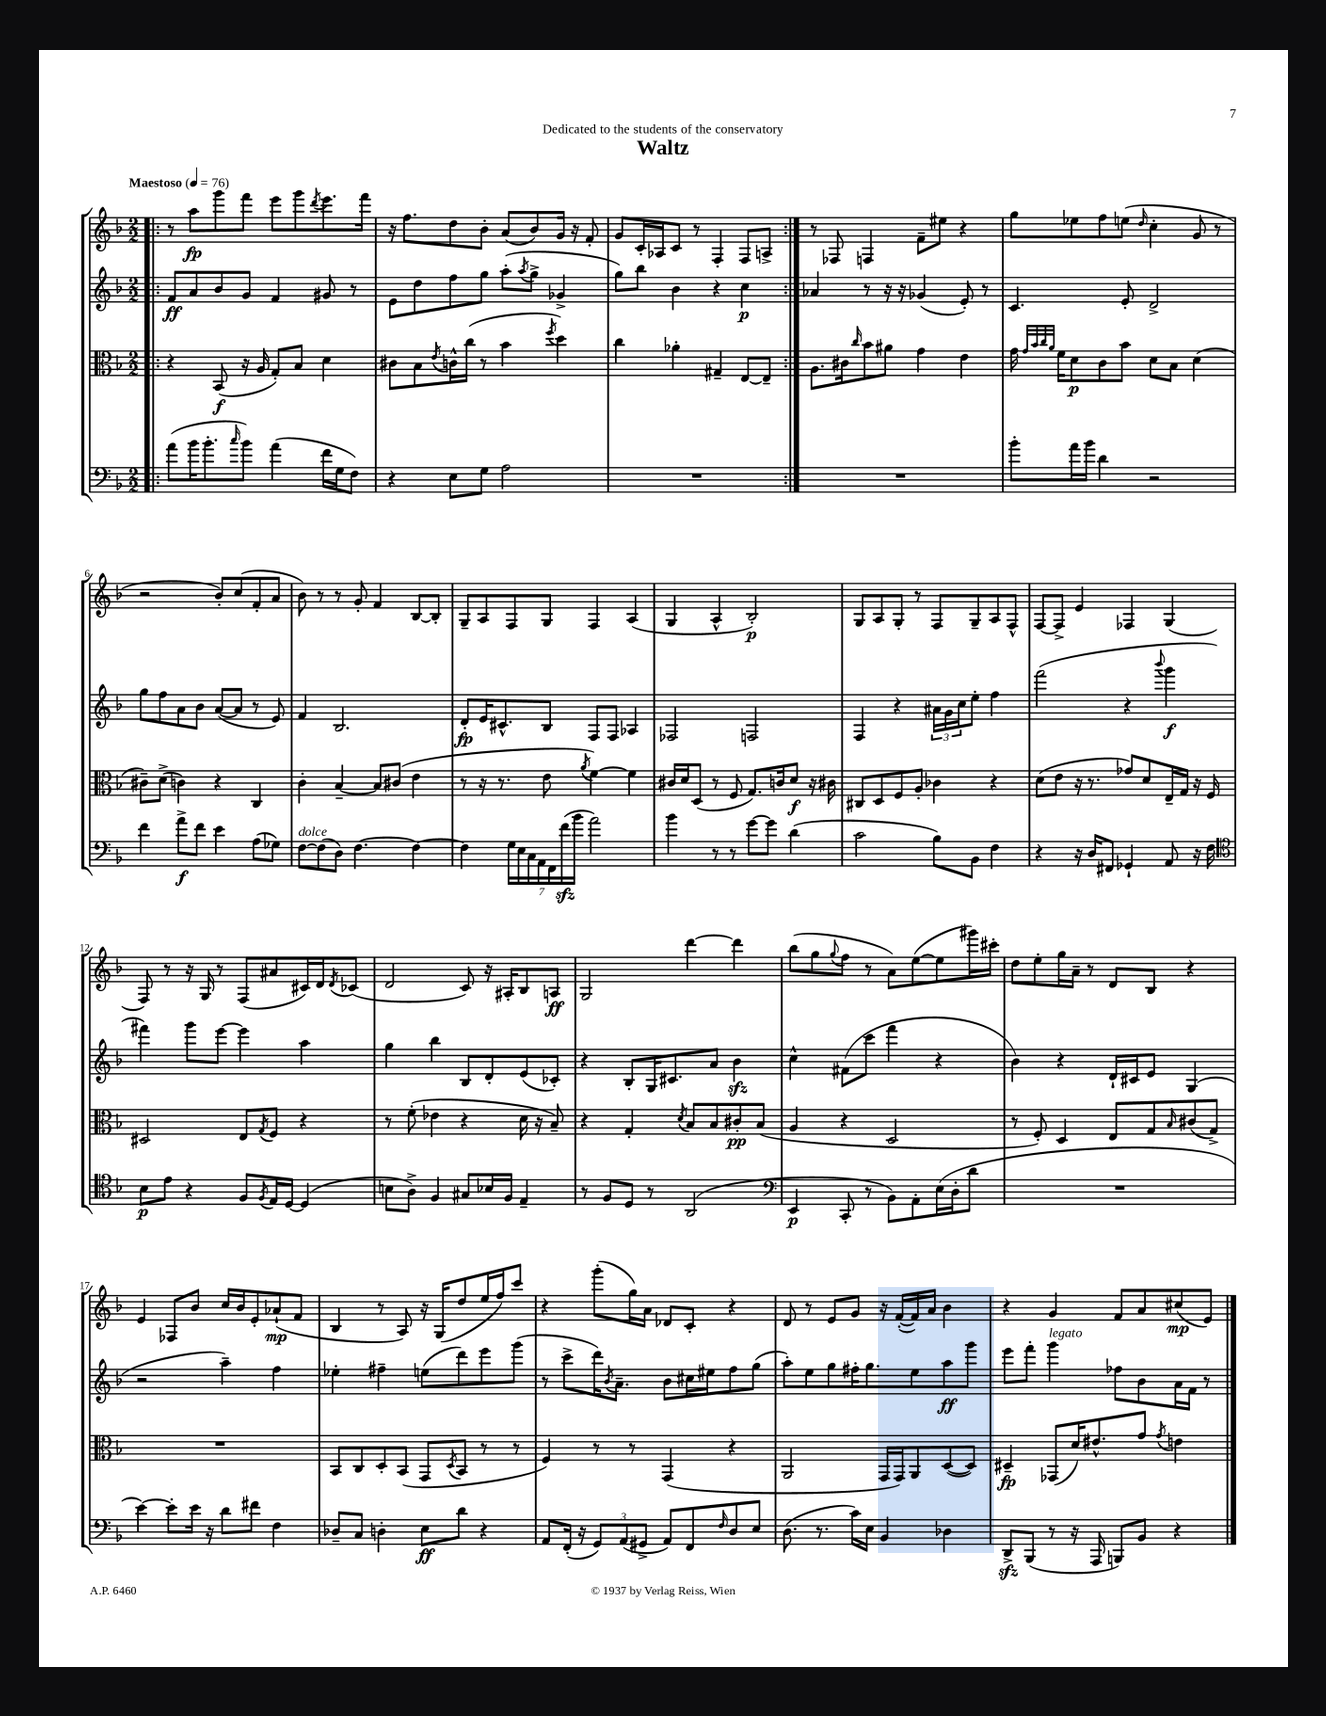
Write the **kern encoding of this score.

**kern	**kern	**kern	**kern
*staff4	*staff3	*staff2	*staff1
*clefF4	*clefC3	*clefG2	*clefG2
*k[b-]	*k[b-]	*k[b-]	*k[b-]
*M2/2	*M2/2	*M2/2	*M2/2
*MM76	*MM76	*MM76	*MM76
=!|:	=!|:	=!|:	=!|:
(8a	4r	8f	8r
16b-	.	8a	8aa
8.b-'	.	.	.
.	(8BB-	8b-	8ggg
16qqcc	.	.	.
8b-)	16r	8g	8fff
.	16A	.	.
(4a	8G')	4f	8eee
.	8B-	.	8ggg
.	.	.	8qddd
16f	4d	8g#	8.eee
16G	.	.	.
8F)	.	8r	.
.	.	.	16fff
=	=	=	=
4r	8c#	8e	16r
.	.	.	8.ff
.	8B-	8dd	.
.	8qe	.	.
8E	16c^^	8ff	8dd
.	(16cc	.	.
8G	8r	8gg	8b-'
2A	4b-	(8aa'	(8a
.	.	8qaa	.
.	.	8gg^	8b-)
.	8qff	.	.
.	4dd)	4g-^	16g
.	.	.	16r
.	.	.	8f'
=	=	=	=
1r	4cc	8gg)	8g
.	.	8bb-	16c'
.	.	.	16A-
.	4a-'	4b-	8c
.	.	.	8r
.	4G#~	4r	4F'
.	[8E	4cc	8F
.	8E~]	.	8A^
=:|!	=:|!	=:|!	=:|!
1r	8.A	4a-	8r
.	.	.	8F-
.	16c#	.	.
.	16qqcc	.	.
.	8b-	8r	4F
.	8a#	16r	.
.	.	16r	.
.	4g	(4g-	8f~
.	.	.	8ee#
.	4e	8e')	4r
.	.	8r	.
=	=	=	=
8b-'	16g	4.c	8gg
.	32qqg	.	.
.	32qqb-	.	.
.	32qqcc	.	.
.	32qqa	.	.
.	16f	.	.
16a	8d	.	8ee-
16b-	.	.	.
4d	8c	.	8ff
.	8b-	8e'	(8ee
.	.	.	16qqdd
2r	8d	2d^	4cc'
.	8B-	.	.
.	(4d	.	8g
.	.	.	8r
=	=	=	=
4f	8c#~)	8gg	2r
.	(8d^	8ff	.
8a^	4c)	8a	.
8f	.	8b-	.
4e	4r	([8a	8b-')
.	.	8a]	(8cc
(8A	4C	8r	8f'
8G-)	.	8e)	8a
=	=	=	=
[8F	4c'	4f	8b-)
(8F]	.	.	8r
8D)	[4B-~	2.B-	8r
[4.F	.	.	8g'
.	8B-]	.	4f
.	(8c#	.	.
4F_	4e	.	[8B-
.	.	.	8B-']
=	=	=	=
4F]	8r	8d'	8G~
.	16r	16e	8A
.	8.r	8.c#^^	.
28G	.	.	8F
28E	.	.	.
28C	.	.	.
28AA	.	.	.
.	8e	8B-	8G
28FF	.	.	.
(28f	.	.	.
28b-	.	.	.
.	8qa	.	.
2a)	[4f)	8F	4F
.	.	8F	.
.	4f]	4A-	(4A
=	=	=	=
4b-	16c#	2F-	4G
.	16d	.	.
.	(8D	.	.
8r	8r	.	4A^^
8r	8F	.	.
[8g	8.G)	2F	2B-')
8g]	.	.	.
.	16c	.	.
(4d	8d	.	.
.	16r	.	.
.	16c#	.	.
=	=	=	=
2c	8C#	4F	8G
.	8D	.	8A
.	8F	4r	8G'
.	8A'	.	8r
8B-)	4c-	24a#	8F
.	.	24g	.
.	.	24cc	.
8BB-	.	8ee'	8G~
4F	4r	4ff	8A
.	.	.	8F^^
=	=	=	=
4r	(8d	(2fff	[8F
.	8e	.	8F^]
16r	16r	.	4e
16D	8.r	.	.
8FF#	.	.	.
4GG-`	8g-)	4r	4F-
.	8d	.	.
.	.	8qqbbb-	.
8AA	16E~	4ggg	(4G
.	16G	.	.
16r	16r	.	.
16F	16F	.	.
=	=	=	=
*clefC4	*	*	*
8B-	2D#	4fff#)	8F)
8e	.	.	8r
4r	.	8ggg	16r
.	.	.	16G
.	.	[8eee	8r
8F	8E	4eee]	(8F
8qF	8qG	.	.
16E	8F	.	8a#
[16D	.	.	.
(4D]	4r	4aa	16c#)
.	.	.	16d
.	.	.	8qd
.	.	.	(8c-
=	=	=	=
8B	8r	4gg	2d
8A^)	(8f'	.	.
4F	4e-	4bb-	.
8G#	4r	8B-	8c)
16B-	.	8d'	16r
16F	.	.	16A#'
4E~	16d	(8e	8B-
.	16r	.	.
.	8B-~)	8c-')	8A
=	=	=	=
8r	4r	4r	2G
8F	.	.	.
8D	4G'	8B-'	.
8r	.	16G	.
.	.	8.c#	.
.	8qd	.	.
(2AA	8B-	.	[4ddd
.	8B-	8a	.
.	8c#'	4b-	4ddd]
.	(8B-	.	.
=	=	=	=
*clefF4	*	*	*
4EE	4A	4cc^^	(8bb-
.	.	.	8gg
.	.	.	8qqgg
8CC'	4r	(8f#	8ff
8r	.	8ccc	8r
8BB-)	2D	4fff	8a)
8AA'	.	.	([8ee
(16E	.	4r	8ee]
16D'	.	.	.
8d	.	.	16ggg#)
.	.	.	16ccc#'
=	=	=	=
1r	8r	4b-)	8dd
.	8F')	.	8ee'
.	4D	4r	16gg
.	.	.	16a~
.	.	.	8r
.	8E	16d`	8d
.	.	16c#	.
.	8G	8e	8B-
.	16qqB-	.	.
.	(8c#	(4G	4r
.	8G^)	.	.
=	=	=	=
[4e)	1r	2r	4e
8e']	.	.	8F-
16e	.	.	8b-
16r	.	.	.
8d	.	4aa~)	16cc
.	.	.	16b-
8f#	.	.	8e'
4F	.	4ff	(8a-`
.	.	.	8f
=	=	=	=
8D-~	8BB-	4ee-'	4B-
8C	8C	.	.
4D'	8D'	4ff#~	8r
.	(8BB-	.	8A)
8E	8GG	(8ee	16r
.	.	.	(16G
.	8qD	.	.
8d	8BB-	8ddd)	8dd
4r	8r	8eee	16ee
.	.	.	16ff)
.	8r	(8ggg	8ccc
=	=	=	=
8AA	4F)	8r	4r
(16FF'	.	8ccc^	.
16r	.	.	.
12GG)	8r	16ddd)	(8ggg'
.	.	8qb-	.
.	.	8.a~	.
(12AA	.	.	.
.	8r	.	16gg)
12GG#^	.	.	.
.	.	.	16a
8AA)	(4GG	8b-	8d-
8FF	.	16cc#	8c'
.	.	16ee#	.
16qqF	.	.	.
8D	4r	8ff	4r
8E	.	(8gg	.
=	=	=	=
(8.D	2AA	8aa')	8d
.	.	8ee	8r
8.r	.	.	.
.	.	8gg	8e
16c)	.	16ff#'	8g
16E	.	8.gg	.
4BB-	16GG	.	16r
.	16GG)	.	([16f'
.	8AA	8ee	16f])
.	.	.	16a
4D-	([8D	8aa	4b-
.	8D])	8ggg	.
=	=	=	=
8DD^	4D#~	8eee	4r
(8BBB-	.	8fff'	.
8r	(8GG-	4ggg	4g
16r	16d)	.	.
16AAA	8.e#^^	.	.
8BBB)	.	8ff-	8f
8BB-	8g	8b-	8a
.	8qg	.	.
4r	4e	16a	(8cc#
.	.	16f	.
.	.	8r	8e)
==	==	==	==
*-	*-	*-	*-
